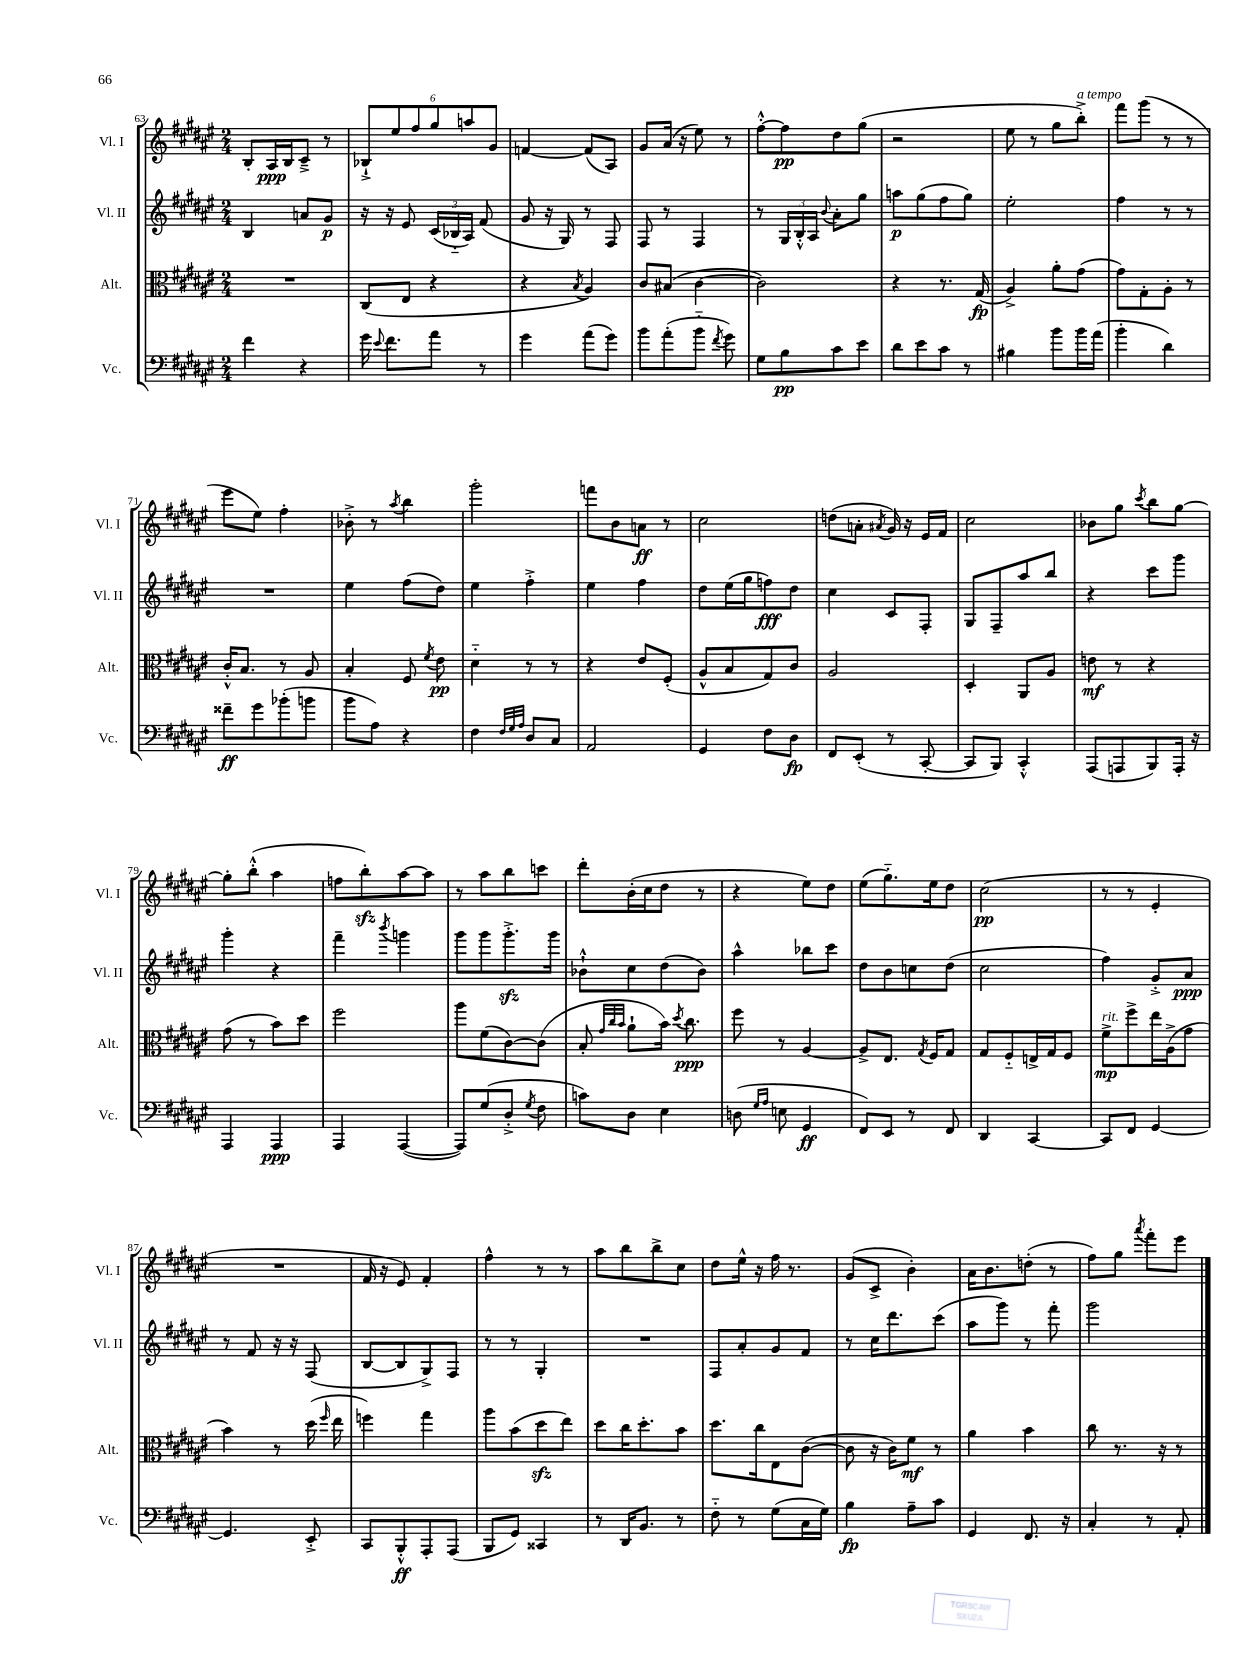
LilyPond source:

<<
\new StaffGroup <<
\new Staff = "s0" \with { instrumentName = "Vl. I" shortInstrumentName = "Vl. I" } {
    \clef treble \key fis \major \numericTimeSignature \time 2/4
    \autoBeamOff b8[-. ais16\ppp b16 cis'8]---> r8 |
    \tuplet 6/4 { bes8[-!-> eis''8 fis''8 gis''8 a''8 gis'8] } |
    f'4~ f'8[( ais8]) |
    gis'8[ ais'16]( r16 eis''8) r8 |
    fis''8[~-.-^ fis''8\pp dis''8 gis''8]( |
    r2 |
    eis''8 r8 gis''8[ b''8]-.->^\markup { \italic "a tempo" }) |
    fis'''8[ gis'''8]( r8 r8 |
    eis'''8[ eis''8]) fis''4-. |
    bes'8-.-> r8 \acciaccatura { ais''8 } b''4 |
    gis'''2-. |
    f'''8[ b'8 a'8]\ff r8 |
    cis''2 |
    d''8[( a'8]-. \acciaccatura { ais'8 } gis'16) r16 eis'16[ fis'16] |
    cis''2 |
    bes'8[ gis''8] \acciaccatura { cis'''8 } b''8[ gis''8]~ |
    gis''8[-. b''8]-.-^( ais''4 |
    f''8[ b''8-.\sfz) ais''8~ ais''8] |
    r8 ais''8[ b''8 c'''8] |
    dis'''8[-. b'16-.( cis''16 dis''8] r8 |
    r4 eis''8[) dis''8] |
    eis''8[( gis''8.-_) eis''16 dis''8] |
    cis''2\pp( |
    r8 r8 eis'4-. |
    R2 |
    fis'16 r16 eis'8) fis'4-. |
    fis''4-^ r8 r8 |
    ais''8[ b''8 b''8-> cis''8] |
    dis''8[ eis''16]-^ r16 fis''16 r8. |
    gis'8[( cis'8]-> b'4-.) |
    ais'16[ b'8. d''8]-.( r8 |
    fis''8[) gis''8] \acciaccatura { ais'''8 } fis'''8[-. eis'''8] \bar "|." |
}
\new Staff = "s1" \with { instrumentName = "Vl. II" shortInstrumentName = "Vl. II" } {
    \clef treble \key fis \major \numericTimeSignature \time 2/4
    \autoBeamOff b4 a'8[ gis'8]\p |
    r16 r16 eis'8 \tuplet 3/2 { cis'16[( bes16-_ ais16]) } fis'8( |
    gis'8 r16 gis16) r8 fis8 |
    fis8 r8 fis4 |
    r8 \tuplet 3/2 { gis16[ b16-.-^ ais16] } \appoggiatura { b'8 } ais'8[-. gis''8] |
    a''8[\p gis''8( fis''8 gis''8]) |
    eis''2-. |
    fis''4 r8 r8 |
    R2 |
    eis''4 fis''8[( dis''8]) |
    eis''4 fis''4-.-> |
    eis''4 fis''4 |
    dis''8[ eis''16( gis''16 f''8\fff) dis''8] |
    cis''4 cis'8[ fis8]-. |
    gis8[ fis8-- ais''8 b''8] |
    r4 cis'''8[ gis'''8] |
    gis'''4-. r4 |
    fis'''4-- \acciaccatura { b'''8 } g'''4 |
    gis'''8[ gis'''8 gis'''8.-.->\sfz gis'''16] |
    bes'8[-!-^ cis''8 dis''8( bes'8]) |
    ais''4-^ bes''8[ cis'''8] |
    dis''8[ b'8 c''8 dis''8]( |
    cis''2 |
    fis''4) gis'8[-.-> ais'8]\ppp |
    r8 fis'8 r16 r16 fis8( |
    b8[~ b8 gis8->) fis8] |
    r8 r8 gis4-. |
    R2 |
    fis8[ ais'8-. gis'8 fis'8] |
    r8 cis''16[ dis'''8. cis'''8]( |
    ais''8[ gis'''8]) r8 fis'''8-. |
    gis'''2 \bar "|." |
}
\new Staff = "s2" \with { instrumentName = "Alt." shortInstrumentName = "Alt." } {
    \clef alto \key fis \major \numericTimeSignature \time 2/4
    \autoBeamOff R2 |
    cis8[( eis8] r4 |
    r4 \acciaccatura { b8 } ais4) |
    cis'8[ bis8]( cis'4~ |
    cis'2) |
    r4 r8. gis16\fp( |
    ais4->) ais'8[-. gis'8]( |
    gis'8[) gis8-. ais8]-. r8 |
    cis'16[-.-^ b8.] r8 ais8 |
    b4-. fis8 \acciaccatura { fis'8 } eis'8\pp |
    dis'4-_ r8 r8 |
    r4 eis'8[ fis8]-.( |
    ais8[-^ b8 gis8) cis'8] |
    ais2 |
    dis4-. ais,8[ ais8] |
    e'8\mf r8 r4 |
    gis'8( r8 b'8[) dis''8] |
    fis''2 |
    ais''8[ fis'8( cis'8~) cis'8]( |
    b8-. \grace { gis'32[ cis''32 b'32] } ais'8[-! b'16]) \acciaccatura { dis''8 } cis''8.\ppp |
    fis''8 r8 ais4~ |
    ais8[-> eis8.] \acciaccatura { gis8 } fis16[ gis8] |
    gis8[ fis8-_ e16-> gis16 fis8] |
    fis'8[->\mp^\markup { \italic "rit." } fis''8-> eis''16 ais16->( gis'8] |
    b'4) r8 dis''16( \grace { fis''16 } eis''16 |
    f''4) gis''4 |
    ais''8[ b'8( dis''8\sfz eis''8]) |
    dis''8[ cis''16 dis''8.-. b'8] |
    dis''8.[ cis''16 eis8 cis'8]~( |
    cis'8 r16 cis'16[) fis'8]\mf r8 |
    ais'4 b'4 |
    cis''8 r8. r16 r8 \bar "|." |
}
\new Staff = "s3" \with { instrumentName = "Vc." shortInstrumentName = "Vc." } {
    \clef bass \key fis \major \numericTimeSignature \time 2/4
    \autoBeamOff fis'4 r4 |
    gis'16 \appoggiatura { eis'8 } fis'8.[ ais'8] r8 |
    gis'4 ais'8[( gis'8]) |
    b'8[ ais'8-.( b'8]-_ \acciaccatura { fis'8 } gis'8) |
    gis8[ b8\pp cis'8 eis'8] |
    dis'8[ eis'8 cis'8] r8 |
    bis4 b'8[ b'16 ais'16]( |
    b'4-. dis'4) |
    fisis'8[--\ff gis'8 bes'8-.( b'8] |
    b'8[ ais8]) r4 |
    fis4 \grace { fis32[ gis32 ais32] } dis8[ cis8] |
    ais,2 |
    gis,4 fis8[ dis8]\fp |
    fis,8[ eis,8]-.( r8 cis,8~-. |
    cis,8[ b,,8]) cis,4-.-^ |
    ais,,8[( a,,8 b,,8) a,,16]-. r16 |
    ais,,4 ais,,4\ppp |
    ais,,4 ais,,4~( |
    ais,,8[) gis8( dis8]-.-> \acciaccatura { gis8 } fis8 |
    c'8[) dis8] eis4 |
    d8( \grace { gis16[ ais16] } e8 gis,4\ff |
    fis,8[) eis,8] r8 fis,8 |
    dis,4 cis,4~ |
    cis,8[ fis,8] gis,4~ |
    gis,4. eis,8-.-> |
    cis,8[ b,,8-.-^\ff ais,,8-. ais,,8]( |
    b,,8[ gis,8]) cisis,4 |
    r8 dis,16[ b,8.] r8 |
    fis8-_ r8 gis8[( cis16 gis16]) |
    b4\fp ais8[-- cis'8] |
    gis,4 fis,8. r16 |
    cis4-. r8 ais,8-. \bar "|." |
}
>>
>>
\layout { \context { \Score currentBarNumber = #63 } }
